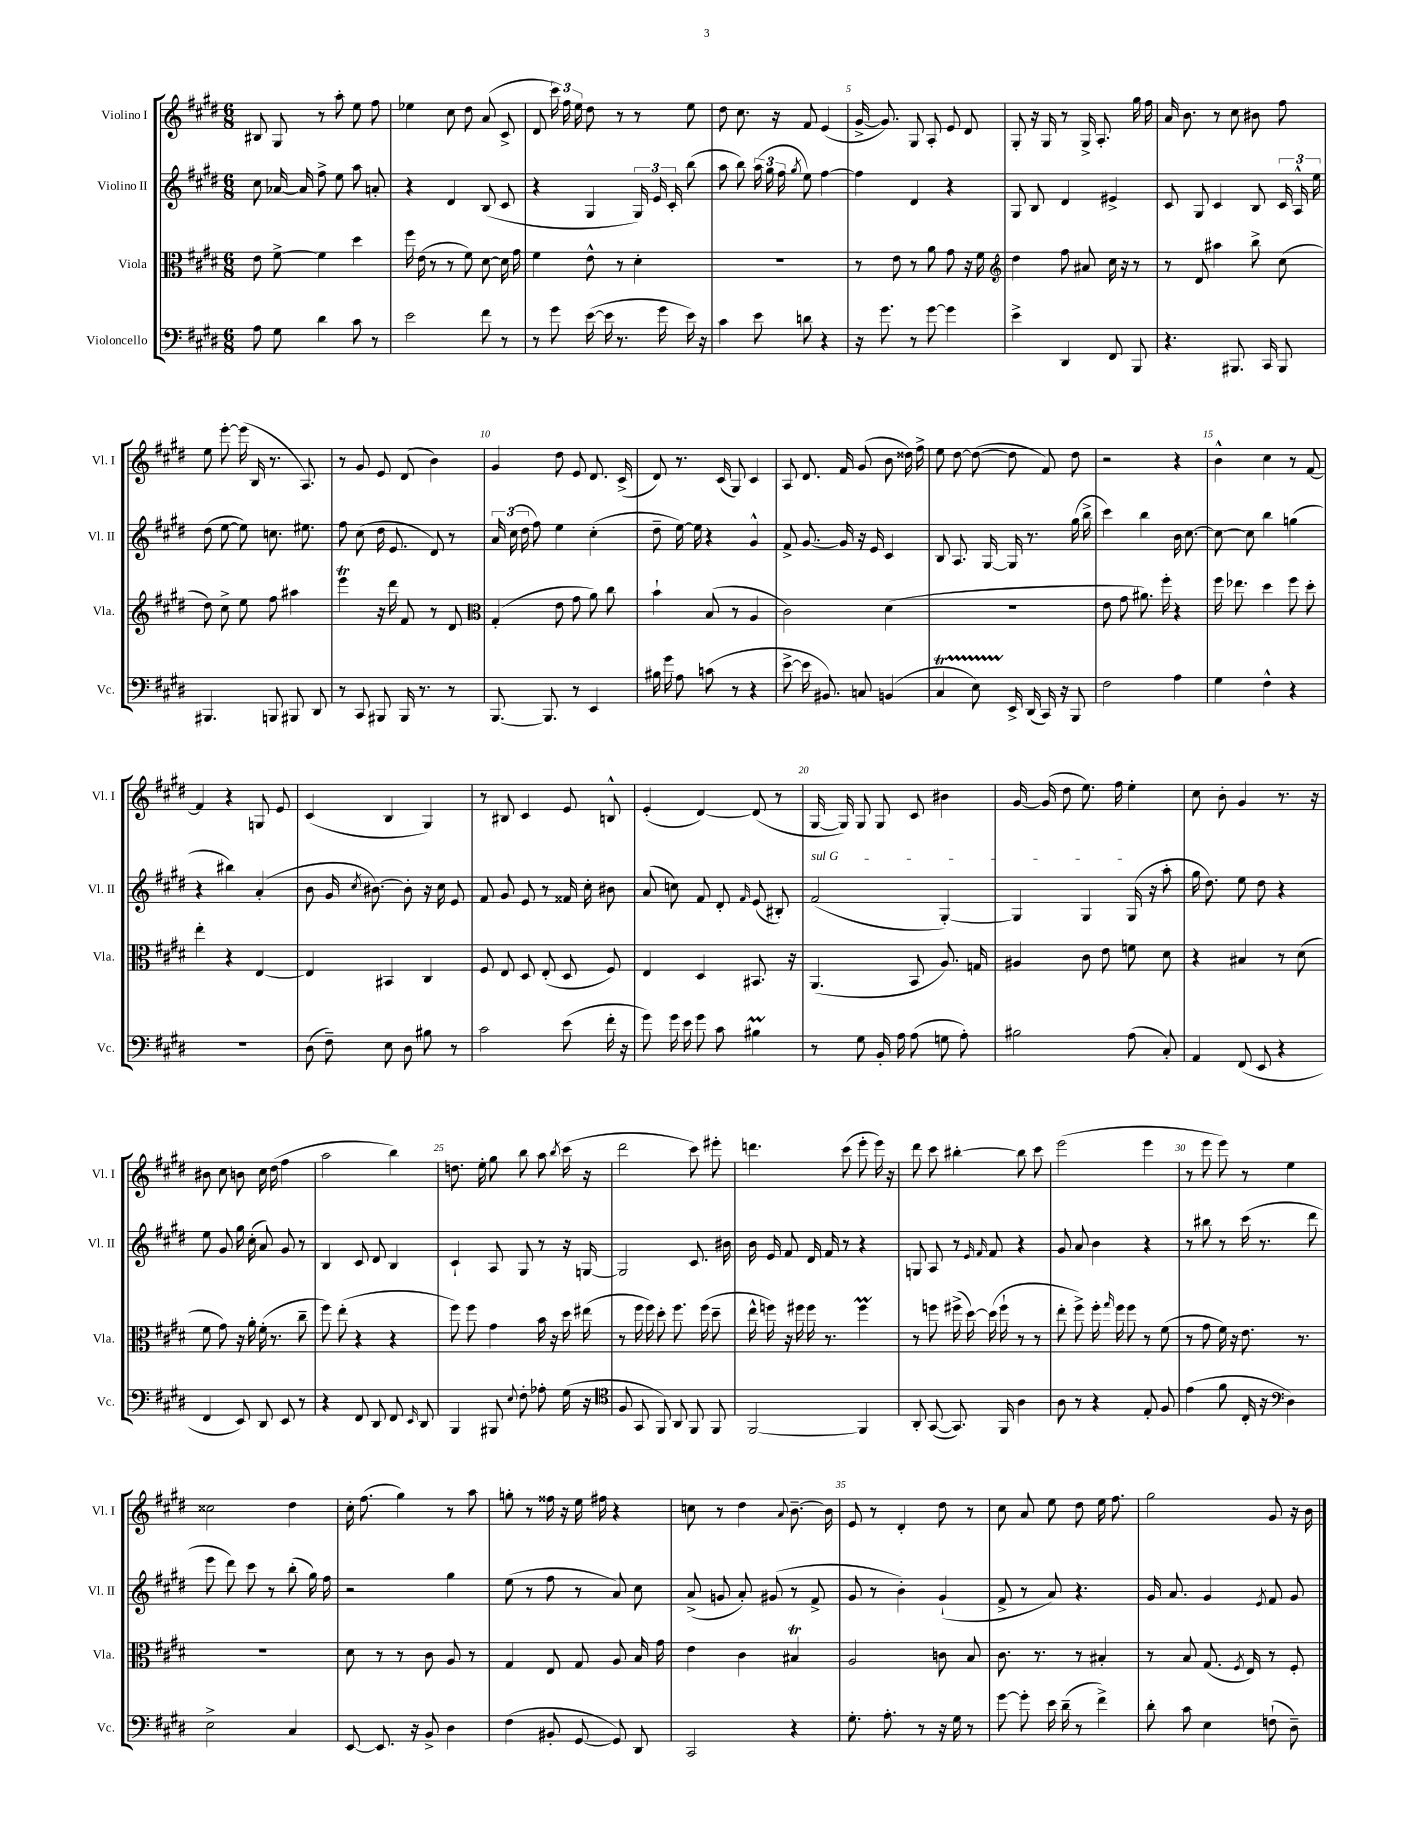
<<
\new StaffGroup <<
\new Staff = "s0" \with { instrumentName = "Violino I" shortInstrumentName = "Vl. I" } {
    \clef treble \key e \major \numericTimeSignature \time 6/8
    \autoBeamOff bis8 gis8 r8 a''8-. e''8 fis''8 |
    ees''4 cis''8 dis''8 a'8( cis'8-> |
    dis'8 \tuplet 3/2 { cis'''16) fis''16 e''16 } dis''8 r8 r8 e''8 |
    dis''8 cis''8. r16 fis'8 e'4( |
    gis'16~-> gis'8.) gis8 a8-. e'8 dis'8 |
    gis8-. r16 gis16 r8 gis16-> a8.-. gis''16 fis''16 |
    a'16 b'8. r8 cis''8 bis'8 fis''8 |
    e''8 e'''8~-. e'''16( b16 r8. a8.) |
    r8 gis'8 e'8 dis'8( b'4) |
    gis'4 dis''8 e'8 dis'8. cis'16->( |
    dis'8) r8. cis'16( gis8) cis'4 |
    a8 dis'8. fis'16 gis'8( b'8 disis''16) fis''16-> |
    e''8 dis''8~ dis''8~( dis''8 fis'8) dis''8 |
    r2 r4 |
    b'4-^ cis''4 r8 fis'8~ |
    fis'4 r4 g8 e'8 |
    cis'4( b4 gis4) |
    r8 bis8 cis'4 e'8 b8-^ |
    e'4-.( dis'4~) dis'8( r8 |
    gis16~ gis16) gis8 gis8 cis'8 bis'4 |
    gis'16~ gis'16( dis''8 e''8.) fis''16 e''4-. |
    cis''8 b'8-. gis'4 r8. r16 |
    bis'8 cis''8 b'8 cis''16 dis''16( fis''4 |
    a''2 b''4) |
    d''8. e''16-. gis''8 b''8 a''8 \acciaccatura { b''8 } cis'''16( r16 |
    dis'''2 cis'''8) eis'''8-. |
    d'''4. cis'''8( e'''8-. e'''16) r16 |
    dis'''8 cis'''8 bis''4~-. bis''8 cis'''8 |
    e'''2( e'''4 |
    r8 e'''8 e'''8) r8 e''4 |
    cisis''2 dis''4 |
    cis''16-. fis''8.( gis''4) r8 a''8 |
    g''8-. r8 fisis''16 r16 e''16 fis''16 r4 |
    c''8 r8 dis''4 \appoggiatura { a'8 } b'8.~-- b'16 |
    e'8 r8 dis'4-. dis''8 r8 |
    cis''8 a'8 e''8 dis''8 e''16 fis''8. |
    gis''2 gis'8 r16 b'16 \bar "|." |
}
\new Staff = "s1" \with { instrumentName = "Violino II" shortInstrumentName = "Vl. II" } {
    \clef treble \key e \major \numericTimeSignature \time 6/8
    \autoBeamOff cis''8 aes'16~ aes'16 fis''8-> e''8 a''8 a'8-. |
    r4 dis'4 b8( cis'8 |
    r4 gis4 \tuplet 3/2 { gis16) e'16 cis'16-. } b''8( |
    a''8 b''8) \tuplet 3/2 { a''16( gis''16 fis''16 } \acciaccatura { gis''8 } e''8) fis''4~ |
    fis''4 dis'4 r4 |
    gis8 b8 dis'4 eis'4-> |
    cis'8 gis8 cis'4 b8 \tuplet 3/2 { cis'16 a16-^ e''16 } |
    dis''8( e''8~ e''8) c''8. eis''8. |
    fis''8 cis''8( dis''16 e'8. dis'8) r8 |
    \tuplet 3/2 { a'16 cis''16( dis''16 } fis''8) e''4 cis''4-.( |
    dis''8-- e''16~) e''16 r4 gis'4-^ |
    fis'8-> gis'8.~ gis'16 r16 e'16 cis'4 |
    b8 a8. gis16~ gis16 r8. gis''16( b''16-> |
    cis'''4) b''4 b'16 cis''8.~ |
    cis''8~ cis''8 b''4 g''4( |
    r4 bis''4) a'4-.( |
    b'8 gis'16 \acciaccatura { cis''8 } bis'8.~) bis'8-. r16 cis''16 e'8 |
    fis'8 gis'8 e'8 r8 fisis'16 cis''16-. bis'8 |
    a'8( c''8) fis'8 dis'8-. \grace { fis'16 } e'8( bis8-.) |
    \once \override TextSpanner.bound-details.left.text = \markup { \italic "sul G" } fis'2\startTextSpan( gis4~-.) |
    gis4 gis4 gis16\stopTextSpan( r16 a''8-. |
    gis''16 dis''8.) e''8 dis''8 r4 |
    e''8 gis'8 gis''16 cis''16-.( a'8) gis'8 r8 |
    b4 cis'8 dis'8 b4 |
    cis'4-! a8 gis8 r8 r16 g16~ |
    g2 cis'8. bis'16 |
    b'16 e'16 fis'8 dis'16 fis'16 r8 r4 |
    g8 a8 r8 \grace { e'16 fis'16 } fis'8 r4 |
    gis'8 a'8 b'4 r4 |
    r8 bis''8 r8 cis'''16( r8. dis'''8 |
    e'''8 dis'''8) cis'''8 r8 b''8-.( gis''16) fis''16 |
    r2 gis''4 |
    e''8( r8 fis''8 r8 a'8) cis''8 |
    a'8->( g'8 a'8-.) gis'8( r8 fis'8-> |
    gis'8 r8 b'4-.) gis'4-!( |
    fis'8-> r8 a'8) r4. |
    gis'16 a'8. gis'4 \acciaccatura { e'8 } fis'8 gis'8 \bar "|." |
}
\new Staff = "s2" \with { instrumentName = "Viola" shortInstrumentName = "Vla." } {
    \clef alto \key e \major \numericTimeSignature \time 6/8
    \autoBeamOff e'8 fis'8~-> fis'4 dis''4 |
    fis''16 e'16( r8 r8 fis'8) dis'8~ dis'16 gis'16 |
    fis'4 e'8-^ r8 dis'4-. |
    R2. |
    r8 e'8 r8 a'8 gis'8 r16 fis'16 |
    \clef treble dis''4 fis''8 ais'8 cis''16 r16 r8 |
    r8 dis'8 ais''4 b''8-> cis''8( |
    dis''8) cis''8-> e''8 fis''8 ais''4 |
    e'''4\trill r16 dis'''16 fis'8 r8 dis'8 |
    \clef alto gis4-.( e'8 gis'8 a'8) cis''8 |
    b'4-! b8( r8 a4 |
    cis'2) dis'4( |
    R2. |
    e'8 gis'8 ais'8.) fis''16-. r4 |
    fis''16 ees''8. dis''4 fis''8 dis''8-. |
    e''4-. r4 e4~ |
    e4 bis,4 cis4 |
    fis8 e8 dis8 e8-.( dis8 fis8) |
    e4 dis4 bis,8. r16 |
    a,4.( b,8 a8.) g16 |
    ais4 cis'8 e'8 f'8 dis'8 |
    r4 bis4 r8 dis'8( |
    fis'8 gis'8) r16 a'16-. fis'16-.( r8. cis''8-- |
    fis''8) e''8-.( r4 r4 |
    fis''8) fis''8 gis'4 b'16 r16 dis''16 eis''16( |
    r8 fis''16 fis''16) dis''8-. fis''8. fis''16( dis''8-- |
    e''16-^ f''16) r16 fis''16 fis''16 r8. fis''4\prall |
    r8 f''8 fis''16->( dis''16~) dis''16( fis''16-! r8 r8 |
    e''8-. fis''8->) fis''16-. \grace { gis''16 } fis''16 fis''8 r8 fis'8( |
    r8 gis'8 fis'16) r16 e'8. r8. |
    R2. |
    dis'8 r8 r8 cis'8 a8 r8 |
    gis4 e8 gis8 a8 b16 gis'16 |
    e'4 cis'4 bis4\trill |
    a2 c'8 b8 |
    cis'8. r8. r8 bis4-. |
    r8 b8 gis8.( \acciaccatura { fis8 } e16) r8 fis8-. \bar "|." |
}
\new Staff = "s3" \with { instrumentName = "Violoncello" shortInstrumentName = "Vc." } {
    \clef bass \key e \major \numericTimeSignature \time 6/8
    \autoBeamOff a8 gis8 dis'4 cis'8 r8 |
    e'2 fis'8 r8 |
    r8 gis'8 e'16~( e'16 r8. gis'16 e'16) r16 |
    cis'4 e'8 d'8 r4 |
    r16 gis'8. r8 gis'8~ gis'4 |
    e'4-> dis,4 fis,8 b,,8 |
    r4. bis,,8. cis,16 bis,,8 |
    bis,,4. b,,8 bis,,8 dis,8 |
    r8 cis,8 bis,,8 bis,,16 r8. r8 |
    b,,8.~ b,,8. r8 e,4 |
    bis16 gis'16 a8 c'8( r8 r4 |
    e'8~-> e'16 bis,8.) c8 b,4( |
    cis4\startTrillSpan e8) e,16->\stopTrillSpan dis,16( cis,16) r16 b,,8 |
    fis2 a4 |
    gis4 fis4-^ r4 |
    R2. |
    dis8( fis8--) e8 dis8 bis8 r8 |
    cis'2 e'8( fis'16-. r16 |
    gis'8) gis'16 e'16 gis'8 cis'8 bis4\prall |
    r8 gis8 b,16-. a16 a8( g8 a8-.) |
    bis2 a8( cis8-.) |
    a,4 fis,8( e,8 r4 |
    fis,4 e,8) dis,8 e,8 r8 |
    r4 fis,8 dis,8 fis,8 \grace { e,16 } dis,8 |
    b,,4 bis,,8 \appoggiatura { e8 } fis8-. aes8-. gis16( r16 |
    \clef tenor fis8 gis,8 fis,8) a,8 fis,8 fis,8 |
    fis,2~ fis,4 |
    a,8-. gis,8~( gis,8.) fis,16 a4 |
    a8 r8 r4 e8-. fis8 |
    e'4( fis'8 cis16-. r16 \clef bass dis4) |
    e2-> cis4 |
    e,8~ e,8. r16 b,8-> dis4 |
    fis4( bis,8-. gis,8~ gis,8) dis,8 |
    cis,2 r4 |
    gis8.-. a8.-. r8 r16 gis16 r8 |
    gis'8~ gis'8-. e'16 dis'16--( r8 fis'4->) |
    dis'8-. cis'8 e4 f8-!( dis8--) \bar "|." |
}
>>
>>
\layout { \context { \Score \override BarNumber.break-visibility = ##(#f #t #t) barNumberVisibility = #(every-nth-bar-number-visible 5) } }
